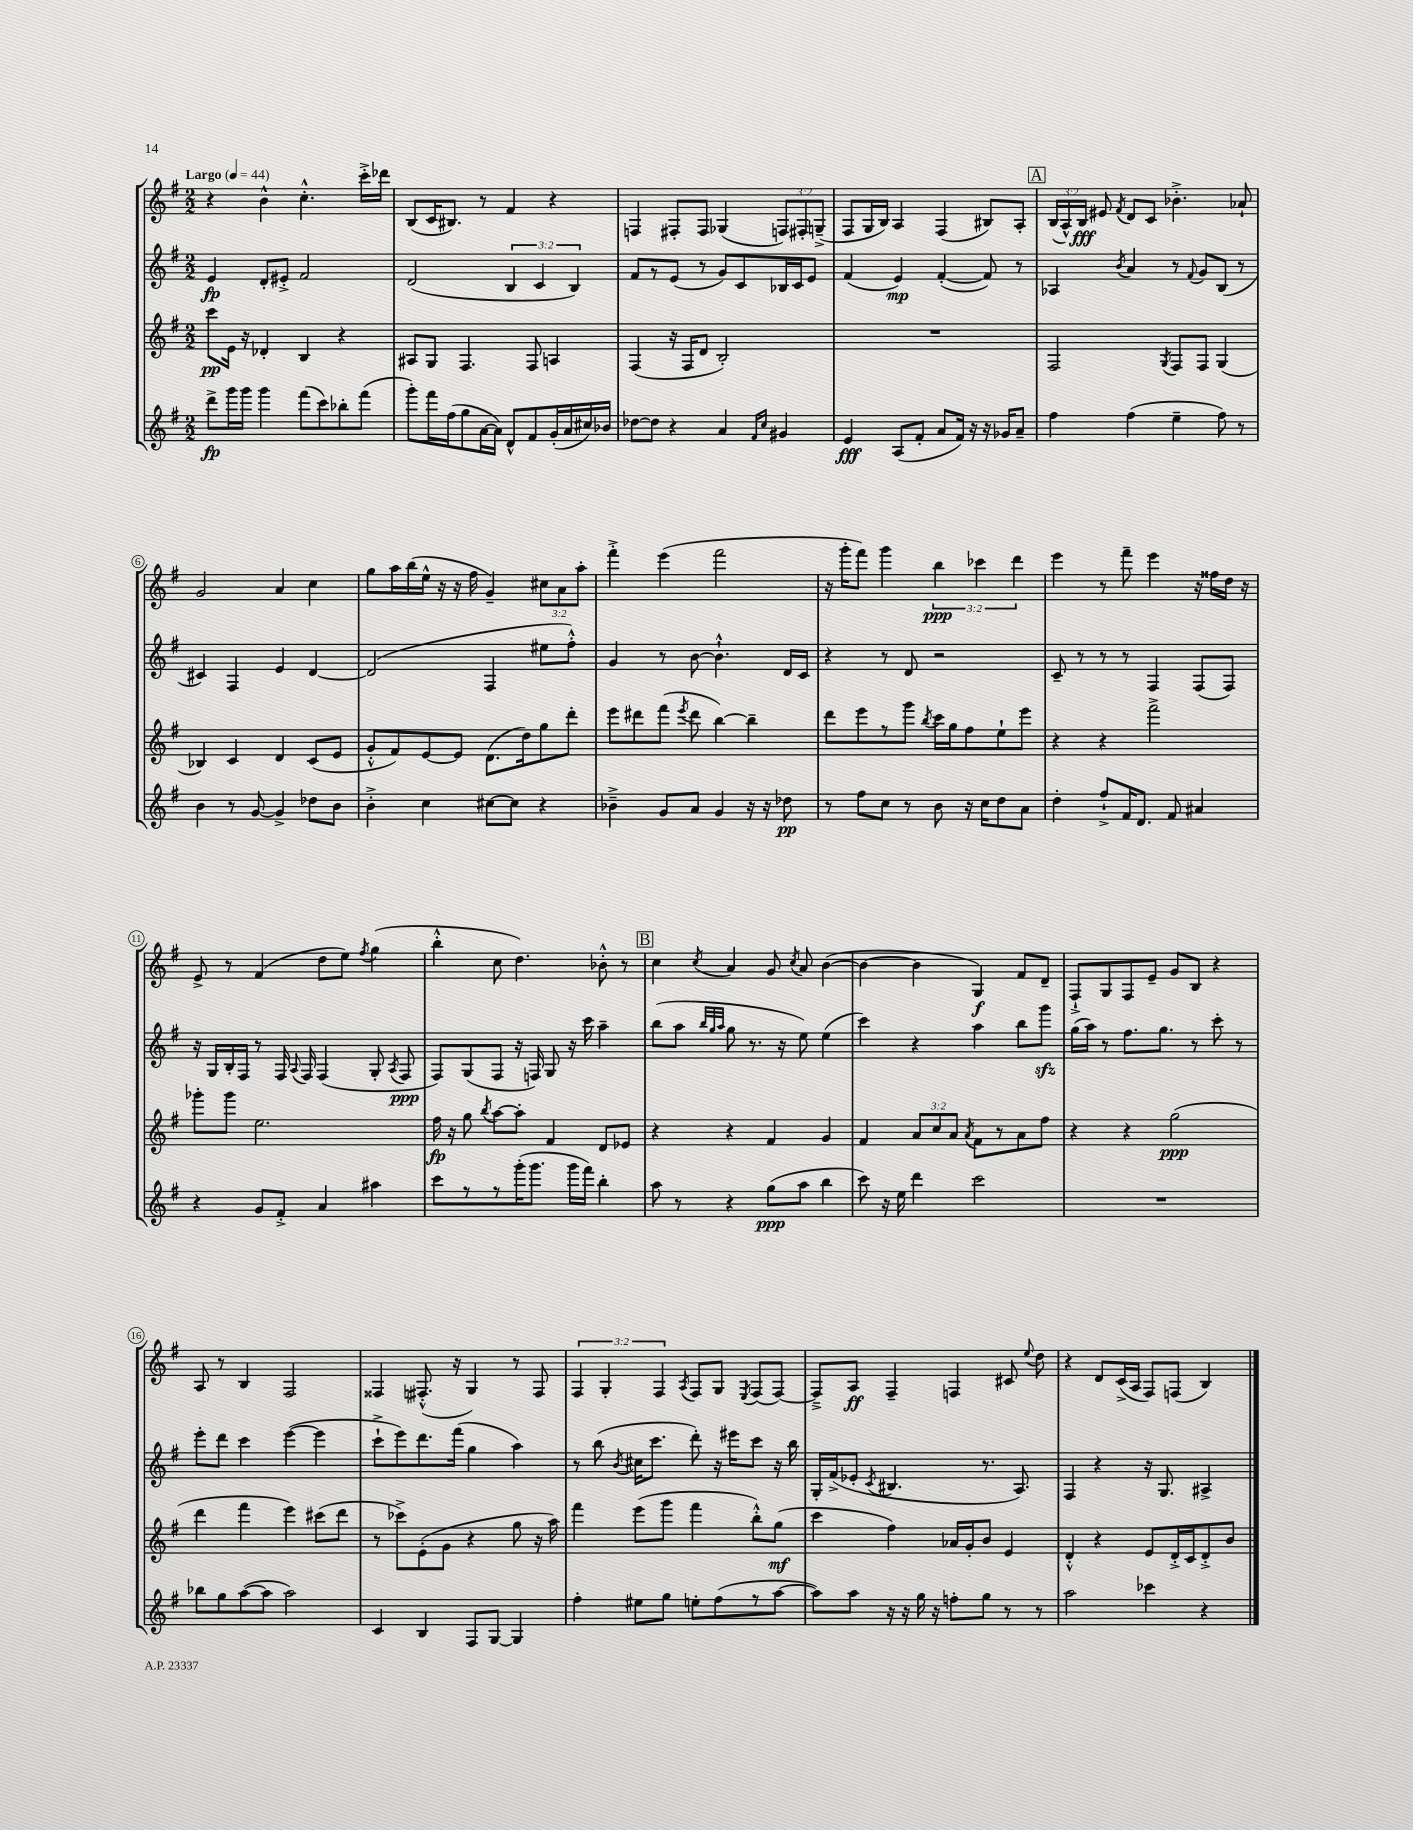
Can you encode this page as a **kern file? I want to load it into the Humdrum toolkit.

**kern	**dynam	**kern	**dynam	**kern	**dynam	**kern	**dynam
*part4	*part4	*part3	*part3	*part2	*part2	*part1	*part1
*staff4	*staff4	*staff3	*staff3	*staff2	*staff2	*staff1	*staff1
*clefG2	*	*clefG2	*	*clefG2	*	*clefG2	*
*k[f#]	*	*k[f#]	*	*k[f#]	*	*k[f#]	*
*M2/2	*	*M2/2	*	*M2/2	*	*M2/2	*
*MM44	*	*MM44	*	*MM44	*	*MM44	*
=1	=1	=1	=1	=1	=1	=1	=1
!	!	!	!	!	!	!LO:TX:a:B:t=Largo	!
8ddd^\L	fp	8ccc\L	pp	4e/	fp	4r	.
16ggg\L	.	16e\Jk	.	.	.	.	.
16ggg\JJ	.	16r	.	.	.	.	.
4ggg\	.	4d-X'/	.	8d'/L	.	4b^^\	.
.	.	.	.	8e#X'^/J	.	.	.
(8fff#\L	.	4B/	.	2f#/	.	4.cc'^^\	.
8ccc\)	.	.	.	.	.	.	.
8bb-X'\	.	4r	.	.	.	.	.
(8fff#\J	.	.	.	.	.	16ccc'^\LL	.
.	.	.	.	.	.	16ddd-X\JJ	.
=2	=2	=2	=2	=2	=2	=2	=2
8ggg'\L)	.	8A#X/L	.	(2d/	.	(8B/L	.
16fff#\L	.	8G/J	.	.	.	16c/K	.
(16ff#\J	.	.	.	.	.	8.B#X/J)	.
8gg\	.	4.F#/	.	.	.	.	.
[16a\L	.	.	.	.	.	8r	.
16a\JJ])	.	.	.	.	.	.	.
8d^^/L	.	.	.	6B/	.	4f#/	.
8f#/	.	8F#/	.	.	.	.	.
.	.	.	.	6c/	.	.	.
(16g'/L	.	4An/	.	.	.	4r	.
16a/	.	.	.	.	.	.	.
.	.	.	.	6B/)	.	.	.
16cc#X/)	.	.	.	.	.	.	.
16b-X/JJ	.	.	.	.	.	.	.
=3	=3	=3	=3	=3	=3	=3	=3
[8dd-X\L	.	(4F#/	.	8f#/L	.	4Fn/	.
8dd-\J]	.	.	.	8r	.	.	.
4r	.	16r	.	(8e/J	.	8F#X'/L	.
.	.	16F#/KL	.	.	.	.	.
.	.	8d/J	.	8r	.	8F#/J	.
4a/	.	2B'/)	.	8g/L)	.	(4G-X/	.
.	.	.	.	8c/	.	.	.
16qqf#/LL	.	.	.	.	.	.	.
16qqcc/JJ	.	.	.	.	.	.	.
4g#X/	.	.	.	16B-X/L	.	12Fn/L)	.
.	.	.	.	16c/J	.	.	.
.	.	.	.	.	.	12F#X'/	.
.	.	.	.	8e/J	.	.	.
.	.	.	.	.	.	(12Gn~^/J	.
=4	=4	=4	=4	=4	=4	=4	=4
4e/	fff	1r	.	(4f#/	.	8F#/L	.
.	.	.	.	.	.	16G/L	.
.	.	.	.	.	.	16B/JJ)	.
(8A/L	.	.	.	4e/)	mp	4A/	.
8f#'/J	.	.	.	.	.	.	.
8a/L	.	.	.	([4f#'/	.	(4F#/	.
16f#/Jk)	.	.	.	.	.	.	.
16r	.	.	.	.	.	.	.
16r	.	.	.	8f#/])	.	8B#X/L)	.
16g-X/KL	.	.	.	.	.	.	.
8a~/J	.	.	.	8r	.	8A'/J	.
!!LO:REH:place=s1:t=A
=5	=5	=5	=5	=5	=5	=5	=5
4ff#\	.	2F#/	.	4A-X/	.	(24B/LL	.
.	.	.	.	.	.	24A^^/)	.
.	.	.	.	.	.	24B/JJ	fff
.	.	.	.	.	.	8e#X/	.
.	.	.	.	8qb/	.	8qf#/	.
(4ff#\	.	.	.	4a/	.	8d/L	.
.	.	.	.	.	.	8c/J	.
.	.	8qG/	.	.	.	.	.
4ee~\	.	8F#/L	.	8r	.	4.b-X'^\	.
.	.	.	.	8qqf#/	.	.	.
.	.	8F#/J	.	8g/L	.	.	.
8ff#\)	.	(4G/	.	(8B/J	.	.	.
8r	.	.	.	8r	.	8a-X`/	.
!!LO:LB:g=z
=6	=6	=6	=6	=6	=6	=6	=6
4b\	.	4B-X/)	.	4c#X/)	.	2g/	.
8r	.	4c/	.	4F#/	.	.	.
[8g/	.	.	.	.	.	.	.
4g^/]	.	4d/	.	4e/	.	4a/	.
8dd-X\L	.	(8c/L	.	[4d/	.	4cc\	.
8b\J	.	8e/J	.	.	.	.	.
=7	=7	=7	=7	=7	=7	=7	=7
4b'^\	.	8g'^^/L	.	(2d/]	.	8gg\L	.
.	.	8f#/)	.	.	.	16aa\L	.
.	.	.	.	.	.	(16bb\	.
4cc\	.	[8e/	.	.	.	16ee^^\JJ	.
.	.	.	.	.	.	16r	.
.	.	8e/J]	.	.	.	16r	.
.	.	.	.	.	.	16ff#\	.
[8cc#X\L	.	(8.d\L	.	4F#/	.	4g~/)	.
8cc#\J]	.	.	.	.	.	.	.
.	.	16dd\k)	.	.	.	.	.
4r	.	8gg\	.	8ee#X\L	.	12cc#X\L	.
.	.	.	.	.	.	12a\	.
.	.	8ddd'\J	.	8ff#'^^\J)	.	.	.
.	.	.	.	.	.	12aa'\J	.
=8	=8	=8	=8	=8	=8	=8	=8
4b-X~^\	.	8eee\L	.	4g/	.	4fff#'^\	.
.	.	8ddd#X\	.	.	.	.	.
8g/L	.	(8fff#\J	.	8r	.	(4eee\	.
.	.	8qeee/	.	.	.	.	.
8a/J	.	8ddd#\	.	[8b\	.	.	.
4g/	.	[4bb\)	.	4.b`^^\]	.	2fff#\	.
16r	.	4bb~\]	.	.	.	.	.
16r	.	.	.	.	.	.	.
8dd-X\	pp	.	.	16d/LL	.	.	.
.	.	.	.	16c/JJ	.	.	.
=9	=9	=9	=9	=9	=9	=9	=9
8r	.	8ddd\L	.	4r	.	16r	.
.	.	.	.	.	.	16ggg'\KL	.
8ff#\L	.	8eee\	.	.	.	8fff#\J)	.
8cc\J	.	8r	.	8r	.	4ggg\	.
8r	.	8ggg\J	.	8d/	.	.	.
.	.	8qbb/	.	.	.	.	.
8b\	.	16ccc\LL	.	2r	.	6bb\	ppp
.	.	16gg\J	.	.	.	.	.
16r	.	8ff#\	.	.	.	.	.
.	.	.	.	.	.	6ccc-X\	.
16cc\KL	.	.	.	.	.	.	.
8dd\	.	8ee`\	.	.	.	.	.
.	.	.	.	.	.	6ddd\	.
8a\J	.	8eee\J	.	.	.	.	.
=10	=10	=10	=10	=10	=10	=10	=10
4dd'\	.	4r	.	8c~/	.	4eee\	.
.	.	.	.	8r	.	.	.
8ff#`^/L	.	4r	.	8r	.	8r	.
16f#/K	.	.	.	8r	.	8fff#~\	.
8.d/J	.	.	.	.	.	.	.
.	.	2fff#^\	.	4F#/	.	4eee\	.
8f#/	.	.	.	.	.	.	.
4a#X/	.	.	.	(8F#/L	.	16r	.
.	.	.	.	.	.	16ff##X\LL	.
.	.	.	.	8F#/J)	.	16dd\JJ	.
.	.	.	.	.	.	16r	.
!!LO:LB:g=z
=11	=11	=11	=11	=11	=11	=11	=11
4r	.	8ggg-X'\L	.	16r	.	8e^/	.
.	.	.	.	16G/LL	.	.	.
.	.	8ggg-\J	.	16B'/	.	8r	.
.	.	.	.	16F#/JJ	.	.	.
8g/L	.	2.ee\	.	8r	.	(4f#/	.
8f#'^/J	.	.	.	16F#/	.	.	.
.	.	.	.	8qqA/	.	.	.
.	.	.	.	16F#/	.	.	.
4a/	.	.	.	(4F#/	.	8dd\L	.
.	.	.	.	.	.	8ee\J)	.
.	.	.	.	.	.	8qff#/	.
4aa#X\	.	.	.	8G'/	.	(4gg\	.
.	.	.	.	8qA/	.	.	.
.	.	.	.	8F#/	ppp	.	.
=12	=12	=12	=12	=12	=12	=12	=12
8ccc\L	.	16ff#\	fp	8F#/L)	.	4bb'^^\	.
.	.	16r	.	.	.	.	.
8r	.	8gg\	.	(8G/	.	.	.
.	.	8qbb/	.	.	.	.	.
8r	.	[8aa\L	.	8F#/J	.	8cc\	.
(16ggg'\K	.	8aa'\J]	.	16r	.	4.dd\)	.
8.ggg\J	.	.	.	16Fn/)	.	.	.
.	.	4f#/	.	8G/	.	.	.
16ggg\LL	.	.	.	16r	.	.	.
16fff#\JJ)	.	.	.	16ccc\	.	.	.
4bb'\	.	8d/L	.	4aa~\	.	8b-X'^^\	.
.	.	8e-X/J	.	.	.	8r	.
!!LO:REH:place=s1:t=B
=13	=13	=13	=13	=13	=13	=13	=13
8aa\	.	4r	.	(8bb\L	.	4cc\	.
8r	.	.	.	8aa\J	.	.	.
.	.	.	.	32qqbb/LLL	.	.	.
.	.	.	.	32qqgg/	.	.	.
.	.	.	.	32qqaa/JJJ	.	8qcc/	.
4r	.	4r	.	8gg\	.	4a/	.
.	.	.	.	8.r	.	.	.
(8gg\L	ppp	4f#/	.	.	.	8g/	.
.	.	.	.	16r	.	.	.
.	.	.	.	.	.	8qcc/	.
8aa\J	.	.	.	8ee\)	.	8a/	.
4bb\	.	4g/	.	(4ee\	.	([4b\	.
=14	=14	=14	=14	=14	=14	=14	=14
8ccc\)	.	4f#/	.	4ccc\)	.	4b\_	.
16r	.	.	.	.	.	.	.
16ee\	.	.	.	.	.	.	.
4ddd\	.	12a/L	.	4r	.	4b\]	.
.	.	12cc/	.	.	.	.	.
.	.	12a/J	.	.	.	.	.
.	.	8qa/	.	.	.	.	.
2ccc\	.	8f#\L	.	4aa\	.	4G/)	f
.	.	8r	.	.	.	.	.
.	.	8a\	.	8bb\L	.	8f#/L	.
.	.	8ff#\J	.	8gggzz\J	.	8d~/J	.
=15	=15	=15	=15	=15	=15	=15	=15
1r	.	4r	.	(16gg\LL	.	8F#`^/L	.
.	.	.	.	16aa\JJ)	.	.	.
.	.	.	.	8r	.	8G/	.
.	.	4r	.	8.ff#\L	.	8F#/	.
.	.	.	.	.	.	8e~/J	.
.	.	.	.	8.gg\J	.	.	.
.	.	(2gg\	ppp	.	.	8g/L	.
.	.	.	.	8r	.	8B/J	.
.	.	.	.	8ccc'\	.	4r	.
.	.	.	.	8r	.	.	.
!!LO:LB:g=z
=16	=16	=16	=16	=16	=16	=16	=16
8bb-X\L	.	4ddd\	.	8eee'\L	.	8A/	.
8gg\	.	.	.	8ddd\J	.	8r	.
([8aa\	.	4fff#\	.	4ccc\	.	4B/	.
8aa\J]	.	.	.	.	.	.	.
2aa\)	.	4eee\)	.	([4eee\	.	2F#/	.
.	.	(8ccc#X\L	.	4eee\]	.	.	.
.	.	8ddd\J	.	.	.	.	.
=17	=17	=17	=17	=17	=17	=17	=17
4c/	.	8r	.	8ccc`^\L	.	4F##X/	.
.	.	8ccc-X^\L)	.	8eee\)	.	.	.
4B/	.	(8e'\	.	8.ddd\	.	(8.F#X'^^/	.
.	.	8g\J	.	.	.	.	.
.	.	.	.	(16fff#\Jk	.	16r	.
8F#/L	.	4r	.	4gg\	.	4G/)	.
[8G/J	.	.	.	.	.	.	.
4G/]	.	8gg\	.	4aa\)	.	8r	.
.	.	16r	.	.	.	8F#/	.
.	.	16aa\)	.	.	.	.	.
=18	=18	=18	=18	=18	=18	=18	=18
4ff#'\	.	4fff#\	.	8r	.	6F#/	.
.	.	.	.	(8bb\	.	.	.
.	.	.	.	.	.	6G'/	.
.	.	.	.	8qb/	.	.	.
8ee#X\L	.	(8eee\L	.	16cc#X\KL	.	.	.
.	.	.	.	8.ccc\J	.	.	.
.	.	.	.	.	.	6F#/	.
8gg\J	.	8ggg\J	.	.	.	.	.
.	.	.	.	.	.	8qA/	.
8een'\L	.	4fff#\	.	8ddd'\)	.	8F#/L	.
(8ff#\	.	.	.	16r	.	8G/J	.
.	.	.	.	16eee#X\KL	.	.	.
.	.	.	.	.	.	8qE/	.
8r	.	8bb'^^\L)	.	8ccc\J	.	(8F#/L	.
[8aa\J	.	(8gg\J	mf	16r	.	[8F#/J)	.
.	.	.	.	16bb\	.	.	.
=19	=19	=19	=19	=19	=19	=19	=19
8aa\L])	.	4ccc\	.	16G'/LL	.	8F#~^/L]	.
.	.	.	.	(16f#^/J	.	.	.
8aa\J	.	.	.	8e-X'/J	.	8A/J	ff
.	.	.	.	8qc/	.	.	.
16r	.	4ff#\)	.	4.B#X/	.	4F#~/	.
16r	.	.	.	.	.	.	.
16gg\	.	.	.	.	.	.	.
16r	.	.	.	.	.	.	.
8ffn'\L	.	16a-X/LL	.	.	.	4Fn/	.
.	.	16g'/J	.	.	.	.	.
8gg\J	.	8b/J	.	8.r	.	.	.
8r	.	4e/	.	.	.	8c#X/	.
.	.	.	.	8.A/)	.	.	.
.	.	.	.	.	.	8qqee/	.
8r	.	.	.	.	.	8dd\	.
=20	=20	=20	=20	=20	=20	=20	=20
2aa\	.	4d'^^/	.	4F#/	.	4r	.
.	.	4r	.	4r	.	8d/L	.
.	.	.	.	.	.	(16c^/L	.
.	.	.	.	.	.	16A/JJ	.
4ccc-X\	.	8e/L	.	16r	.	8F#/L)	.
.	.	.	.	8.G/	.	.	.
.	.	16d'^/L	.	.	.	(8Fn/J	.
.	.	16c/J	.	.	.	.	.
4r	.	8d'^/	.	4A#X^/	.	4B/)	.
.	.	8b/J	.	.	.	.	.
==	==	==	==	==	==	==	==
*-	*-	*-	*-	*-	*-	*-	*-
